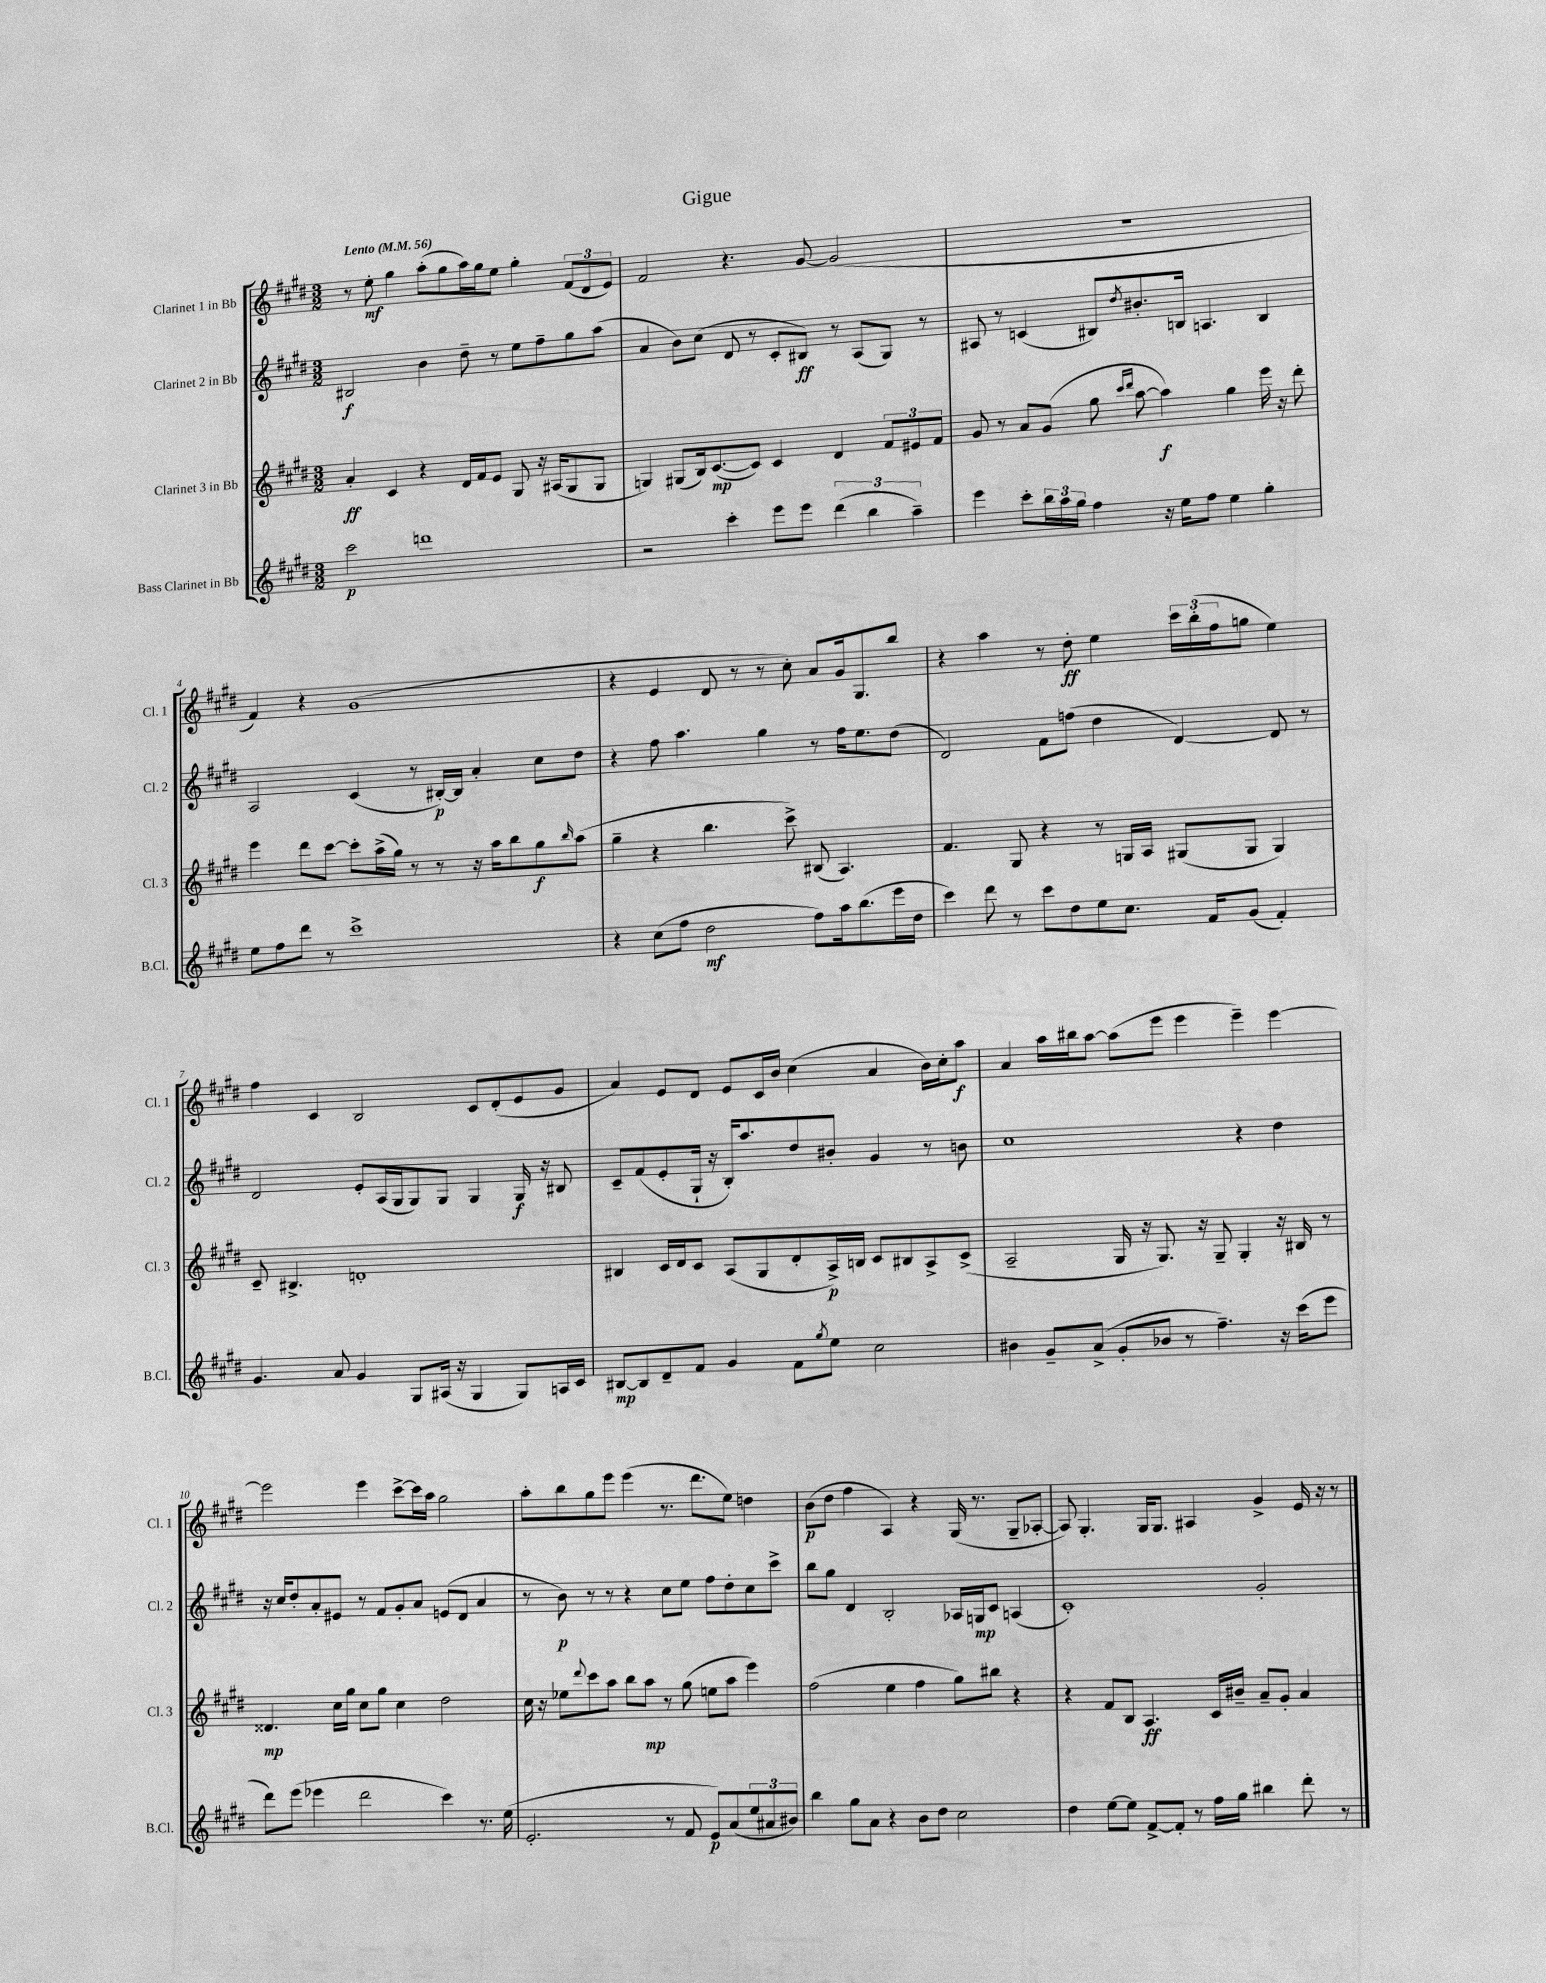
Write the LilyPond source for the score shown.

\header { title = "Gigue" }
<<
\new StaffGroup <<
\new Staff = "s0" \with { instrumentName = "Clarinet 1 in Bb" shortInstrumentName = "Cl. 1" } {
    \clef treble \key e \major \numericTimeSignature \time 3/2 \tempo "Lento" 4 = 56
    r8 e''8-.\mf gis''4 a''8-.( gis''8 a''16) gis''16 e''8 gis''4-. \tuplet 3/2 { fis'8( dis'8 e'8) } |
    fis'2 r4. gis'8~ gis'2( |
    R1. |
    fis'4) r4 gis'1( |
    r4 e'4 dis'8 r8 r8 cis''8-.) a'8 gis'16 gis8. b''8 |
    r4 a''4 r8 dis''8-.\ff e''4 \tuplet 3/2 { cis'''16 b''16-.( fis''16 } g''8 e''4) |
    fis''4 cis'4 b2 cis'8 dis'8-.( e'8 gis'8 |
    a'4) e'8 dis'8 e'8 cis'16 b'16 cis''4( a'4 b'16) cis''16-. a''8\f |
    a'4 a''16 bis''16 a''8~ a''8( e'''8 e'''4 e'''4--) e'''4~ |
    e'''2 e'''4 cis'''8~-> cis'''16 a''16 gis''2 |
    a''8-. b''8 gis''8 e'''8 e'''4( r8. dis'''8. e''8) d''4 |
    b'8\p( dis''8 fis''4 a4) r4 gis16( r8. gis8-- aes8~-. |
    aes8) gis4.-. gis16 gis8. ais4 gis'4-> e'16 r16 r8 \bar "|." |
}
\new Staff = "s1" \with { instrumentName = "Clarinet 2 in Bb" shortInstrumentName = "Cl. 2" } {
    \clef treble \key e \major \numericTimeSignature \time 3/2
    bis2\f b'4 dis''8-- r8 e''8 fis''8-- gis''8 a''8( |
    a'4 b'8) cis''8( dis'8 r8 cis'8-. bis8\ff) r8 a8( gis8) r8 |
    ais8 r8 c'4( bis8) \acciaccatura { dis''8 } bis'8.-. b16 a4. b4 |
    a2 cis'4( r8 bis16~-.\p) bis16 a'4-. cis''8 dis''8 |
    r4 fis''8 a''4. gis''4 r8 fis''16 e''8. dis''8( |
    dis'2) fis'8 f''8( dis''4 dis'4~) dis'8 r8 |
    dis'2 e'8-. a16( gis16 gis8) gis8 gis4 gis16\f r16 bis8 |
    cis'8-- fis'8( e'8-. gis16-! r16 b16-.) a''8. dis''8 bis'8-. gis'4 r8 b'8 |
    cis''1 r4 dis''4 |
    r16 cis''16 dis''8-. a'8-. eis'8 r8 fis'8 gis'8-. a'8 e'8( dis'8 a'4 |
    r8 b'8\p) r8 r8 r4 cis''8 e''8 fis''8 dis''8-. cis''8 cis'''8-> |
    b''8 gis''8 dis'4 b2-. aes16 g16\mp cis'8 a4( |
    cis'1-.) gis'2-. \bar "|." |
}
\new Staff = "s2" \with { instrumentName = "Clarinet 3 in Bb" shortInstrumentName = "Cl. 3" } {
    \clef treble \key e \major \numericTimeSignature \time 3/2
    a'4-.\ff cis'4 r4 dis'16 fis'16 e'8 gis8 r16 ais16( gis8 gis8 |
    g4) gis8( b16) cis'8.~\mp( cis'8) cis'4 dis'4 \tuplet 3/2 { fis'8 eis'8 fis'8 } |
    gis'8 r8 a'8 gis'8( gis''8 \grace { cis'''16 dis'''16 } a''8~ a''4\f) gis''4 e'''16 r16 dis'''8-. |
    e'''4 dis'''8 cis'''8~ cis'''8-. a''16->( gis''16) r8 r8 r16 a''16 b''8 gis''8\f \grace { b''16 } a''8( |
    gis''4-- r4 b''4. cis'''8->) bis8( a4.) |
    fis'4. gis8 r4 r8 g16 a16 gis8( gis8 gis4) |
    cis'8-- bis4.-> d'1-. |
    bis4 cis'16 dis'16 cis'8 a8( gis8 dis'8-. a16->\p) b16 cis'8 bis8 a8-> cis'8->( |
    a2-- gis16 r16 gis8.) r16 gis8-- gis4-. r16 bis16 r8 |
    disis'4.\mp cis''16 gis''16 cis''8 gis''8 cis''4 dis''2 |
    cis''16 r16 ees''8 \appoggiatura { dis'''8 } cis'''8 a''8 b''8 a''8\mp r8 gis''8( e''8 a''8 e'''4) |
    fis''2( e''4 fis''4 gis''8) bis''8 r4 |
    r4 fis'8 b8 a4.\ff cis'16 bis'16-- a'8-- gis'8-. a'4 \bar "|." |
}
\new Staff = "s3" \with { instrumentName = "Bass Clarinet in Bb" shortInstrumentName = "B.Cl." } {
    \clef treble \key e \major \numericTimeSignature \time 3/2
    cis'''2\p d'''1 |
    r2 cis'''4-. e'''8 e'''8 \tuplet 3/2 { dis'''4( b''4 a''4--) } |
    e'''4 cis'''8-. \tuplet 3/2 { b''16 a''16 gis''16 } fis''4 r16 e''16 fis''8 e''4 gis''4-. |
    e''8 fis''8 dis'''8 r8 cis'''1-> |
    r4 cis''8( fis''8 dis''2\mf fis''8) a''16 b''8.( e'''16 dis''16 |
    cis'''4) dis'''8 r8 cis'''8 dis''8 e''8 cis''8. fis'16 gis'8( fis'4-.) |
    gis'4. a'8 gis'4 gis8 ais16( r16 gis4 gis8) a16 cis'16 |
    bis8~\mp bis8 dis'8-- fis'8 gis'4 fis'8 \acciaccatura { gis''8 } e''8 cis''2 |
    bis'4 gis'8-- a'8->( gis'8-. bes'8 r8 fis''4.--) r16 cis'''16( e'''8 |
    dis'''8) e'''8( ees'''4 dis'''2 cis'''4) r8. e''16( |
    e'2.-. r8 fis'8 e'8\p) a'8( \tuplet 3/2 { e''8 ais'8 bis'8) } |
    b''4 gis''8 a'8 r4 b'8 dis''8 cis''2 |
    dis''4 e''8~ e''8 fis'8~-> fis'8-. r8 fis''16 gis''16 bis''4 dis'''8-. r8 \bar "|." |
}
>>
>>
